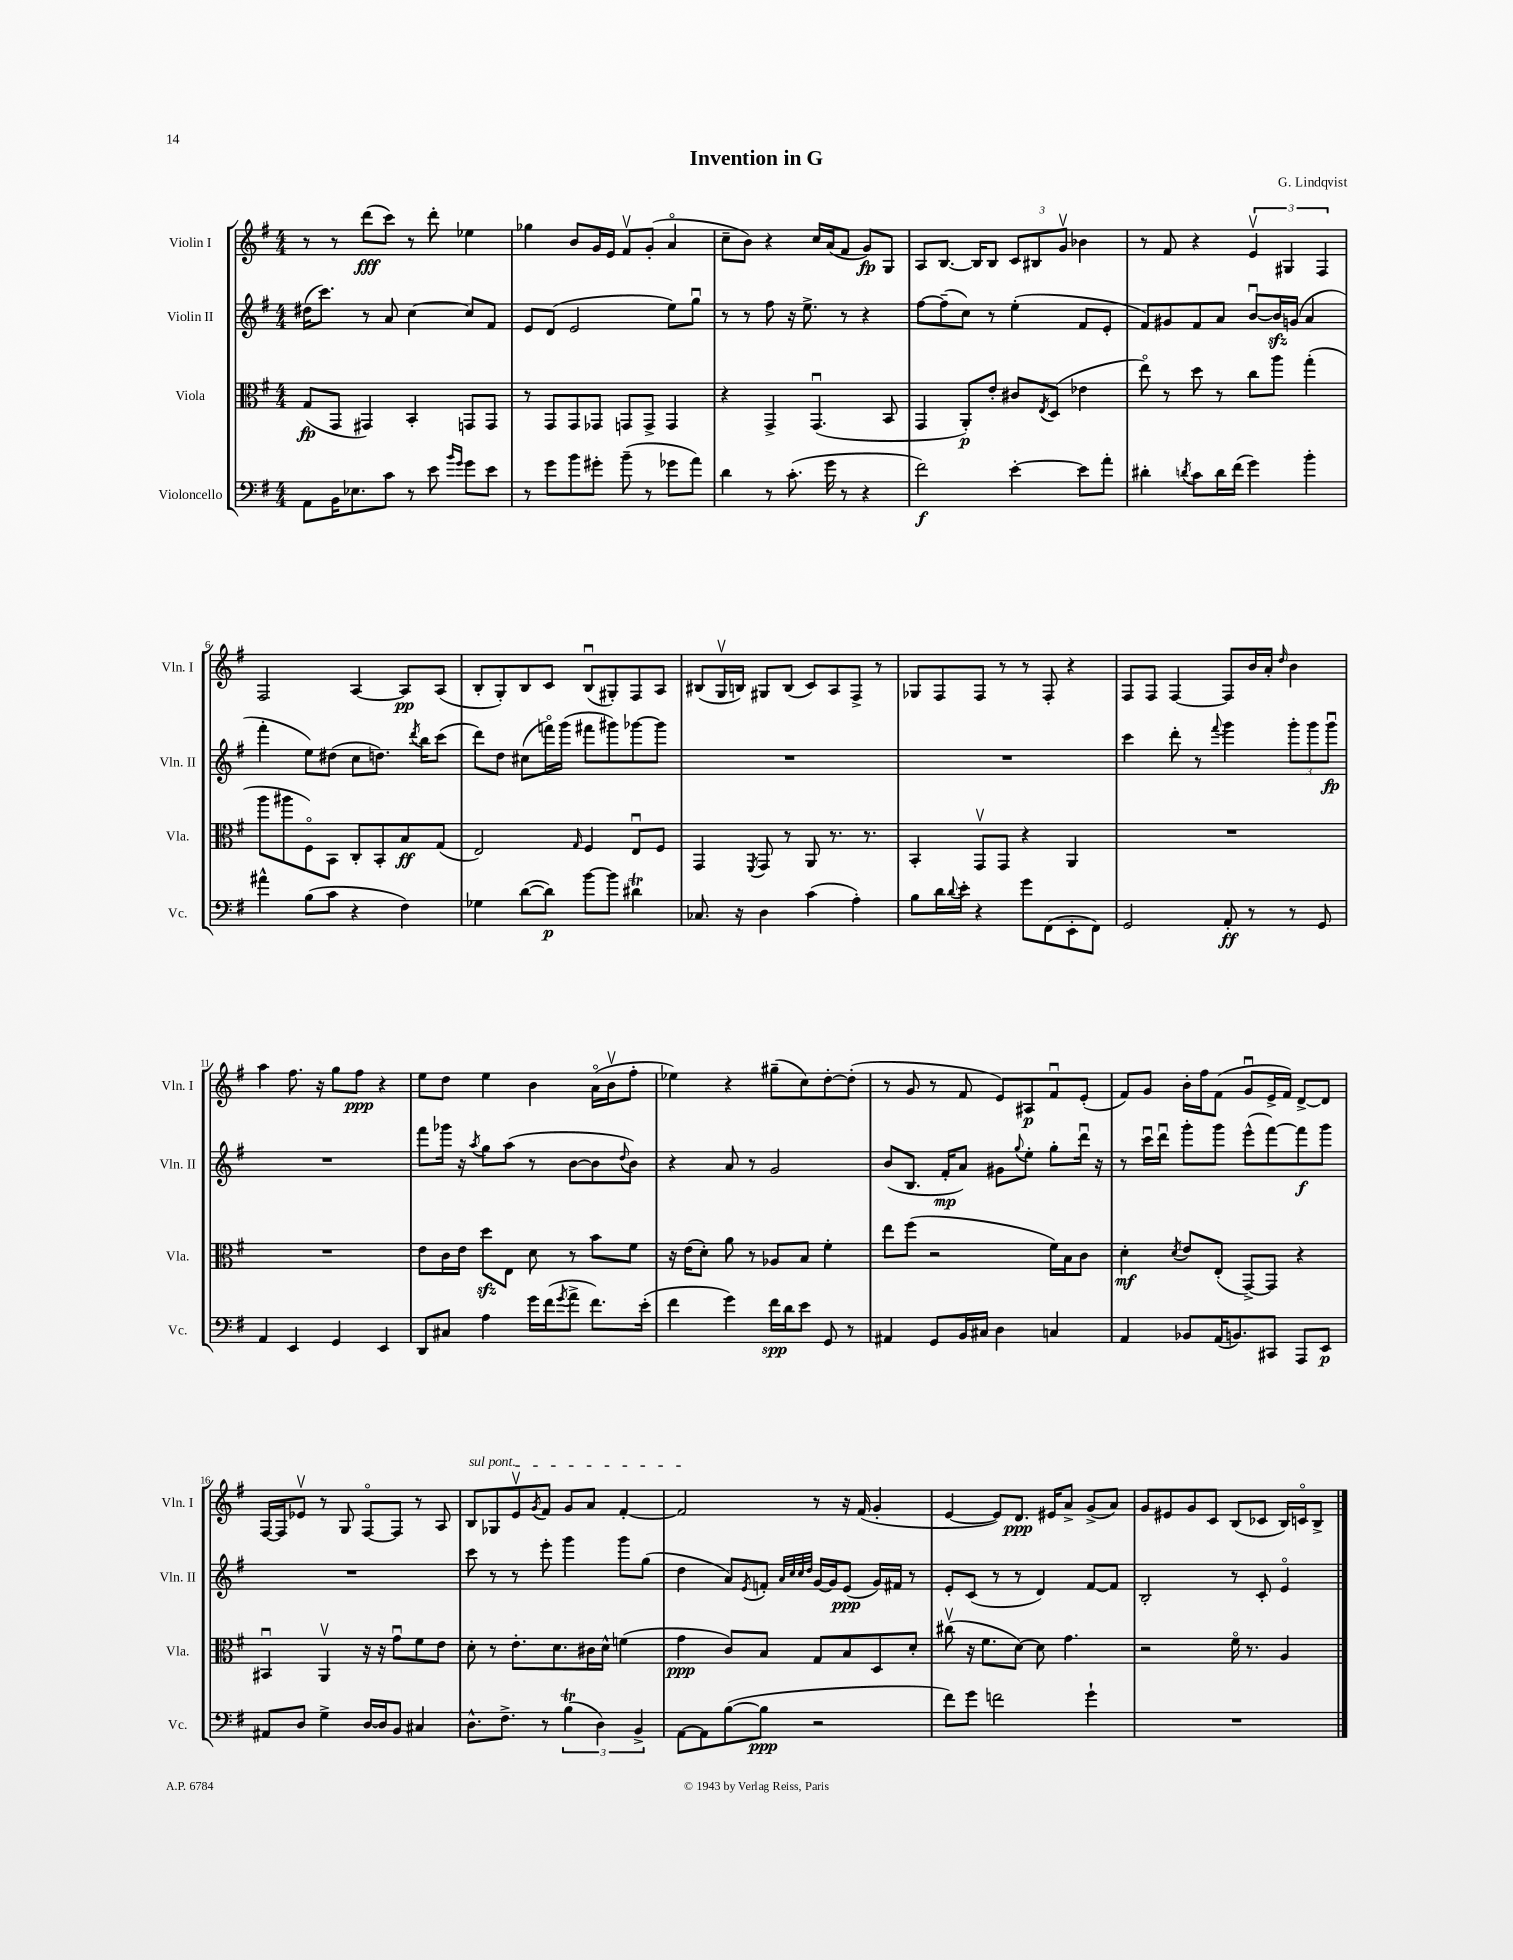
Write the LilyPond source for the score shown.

\header { title = "Invention in G" composer = "G. Lindqvist" }
<<
\new StaffGroup <<
\new Staff = "s0" \with { instrumentName = "Violin I" shortInstrumentName = "Vln. I" } {
    \clef treble \key g \major \numericTimeSignature \time 4/4
    r8 r8 d'''8\fff( c'''8) r8 d'''8-. ees''4 |
    ges''4 b'8 g'16 e'16 fis'8\upbow g'8-.( a'4\flageolet |
    c''8-- b'8) r4 c''16 a'16( fis'8 g'8\fp) g8 |
    a8 b8.~ b16 b8 \tuplet 3/2 { c'8 bis8 g'8\upbow } bes'4 |
    r8 fis'8 r4 \tuplet 3/2 { e'4\upbow gis4 fis4 } |
    fis2 a4~ a8\pp a8( |
    b8-. g8-.) b8 c'8 b8\downbow( gis8-.) fis8 a8 |
    bis8( g16\upbow b16) gis8 b8( c'8) a8 fis8-> r8 |
    ges8 fis8 fis8 r8 r8 fis8-. r4 |
    fis8 fis8 fis4~ fis8 b'16 a'16-. \grace { d''16 } b'4 |
    a''4 fis''8. r16 g''8 fis''8\ppp r4 |
    e''8 d''8 e''4 b'4 a'16\flageolet( b'16\upbow fis''8-. |
    ees''4) r4 gis''8--( c''8) d''8~-. d''8-.( |
    r8 g'8 r8 fis'8 e'8) ais8\p fis'8\downbow e'8-.( |
    fis'8) g'8 b'16-. fis''16 fis'8( g'8\downbow e'16-> fis'16) d'8~-> d'8 |
    fis16~ fis16 ees'8\upbow r8 g8 fis8~\flageolet fis8 r8 a8 |
    \once \override TextSpanner.bound-details.left.text = \markup { \italic "sul pont." } b8\startTextSpan ges8 e'8\upbow \acciaccatura { g'8 } fis'8 g'8 a'8 fis'4~-. |
    fis'2\stopTextSpan r8 r16 fis'16( g'4-. |
    e'4~ e'8) d'8.\ppp eis'16 a'8-> g'8->( a'8) |
    g'8 eis'8 g'8 c'8 b8( ces'8 b16) c'16\flageolet b8-> \bar "|." |
}
\new Staff = "s1" \with { instrumentName = "Violin II" shortInstrumentName = "Vln. II" } {
    \clef treble \key g \major \numericTimeSignature \time 4/4
    dis''16( c'''8.) r8 a'8 c''4~ c''8 fis'8 |
    e'8 d'8( e'2 e''8) g''8\downbow |
    r8 r8 fis''8 r16 e''8.-> r8 r4 |
    fis''8~ fis''8--( c''8) r8 e''4-.( fis'8 e'8-. |
    fis'8) gis'8 fis'8 a'8 b'8~\downbow b'16\sfz g'16( a'4 |
    fis'''4-. e''8) dis''8( c''8 d''8.) \acciaccatura { d'''8 } b''16 c'''8( |
    d'''8) d''8 cis''8( f'''16\flageolet) g'''16( fis'''8 gis'''8) ges'''8~ ges'''8 |
    R1 |
    R1 |
    c'''4 d'''8-. r8 \appoggiatura { fis'''8 } g'''4 \tuplet 3/2 { g'''8-. g'''8 g'''8\downbow\fp } |
    R1 |
    fis'''8 ges'''16 r16 \acciaccatura { a''8 } g''8 a''8( r8 b'8~ b'8 \appoggiatura { d''8 } b'8) |
    r4 a'8 r8 g'2 |
    b'8( b8. fis'16-.\mp a'8) gis'8 \appoggiatura { g''8 } e''8-. g''8-. d'''16\downbow r16 |
    r8 c'''16\downbow d'''16\downbow g'''8-. g'''8 e'''8-^( fis'''8~) fis'''8\f g'''8 |
    R1 |
    c'''8 r8 r8 e'''8-. g'''4 g'''8 g''8( |
    d''4 a'8) \acciaccatura { e'8 } f'8-. \grace { a'32 c''32 c''32 d''32 } g'16~ g'16 e'8\ppp( g'16) fis'16 r8 |
    e'8-. c'8( r8 r8 d'4) fis'8~ fis'8 |
    b2-. r8 c'8-. e'4\flageolet \bar "|." |
}
\new Staff = "s2" \with { instrumentName = "Viola" shortInstrumentName = "Vla." } {
    \clef alto \key g \major \numericTimeSignature \time 4/4
    g8\fp( g,8 gis,4) b,4-. g,8 g,8 |
    r8 g,8 g,8 ges,8 g,8 g,8-> g,4 |
    r4 g,4-> g,4.\downbow( b,8 |
    g,4 a,8-.\p) e'8-. cis'8 \acciaccatura { e8 } d8( ees'4 |
    e''8\flageolet) r8 d''8 r8 c''8 a''8 g''4-.( |
    a''8 ais''8 fis8\flageolet) b,8 c8-. b,8-. b8\ff g8( |
    e2) \grace { g16 } fis4 e8\downbow fis8 |
    g,4 \acciaccatura { fis,8 } g,8 r8 a,8 r8. r8. |
    b,4-. g,8\upbow g,8 r4 a,4 |
    R1 |
    R1 |
    e'8 c'16 e'16 d''8\sfz e8 d'8 r8 b'8 fis'8 |
    r16 e'16( d'8-.) a'8 r8 aes8 b8 fis'4-. |
    e''8 fis''8( r2 fis'16) b16 c'8 |
    d'4-.\mf \acciaccatura { d'8 } e'8 e8-.( g,8~->) g,8 r4 |
    bis,4\downbow a,4\upbow r16 r16 g'8\downbow fis'8 e'8 |
    d'8-. r8 e'8.-. d'8. cis'16 d'16-^ f'4( |
    g'4\ppp c'8) b8 g8 b8 d8 d'8-. |
    cis''8\upbow( r16 fis'8. d'8~) d'8 g'4. |
    r2 fis'16\flageolet r8. a4 \bar "|." |
}
\new Staff = "s3" \with { instrumentName = "Violoncello" shortInstrumentName = "Vc." } {
    \clef bass \key g \major \numericTimeSignature \time 4/4
    a,8 b,16 ees8. c'8 r8 e'8 \grace { b'16 g'16 } g'8 e'8 |
    r8 g'8 b'8 gis'8-. b'8--( r8 ges'8 a'8) |
    d'4 r8 c'8.-.( g'16 r8 r4 |
    fis'2\f) e'4~-. e'8 a'8-. |
    dis'4-. \acciaccatura { d'8 } c'8 d'16 fis'16( g'4) b'4-. |
    ais'4-^ b8( c'8 r4 fis4) |
    ges4 d'8~( d'8\p) b'8~ b'8 dis'4\trill |
    ces8. r16 d4 c'4( a4-.) |
    b8 d'16 \appoggiatura { d'8 } e'16-. r4 g'8 fis,8( e,8-. fis,8) |
    g,2 a,8-.\ff r8 r8 g,8 |
    a,4 e,4 g,4 e,4 |
    d,8 cis8 a4 g'16 fis'16( \acciaccatura { g'8 } a'8-> fis'8.) e'16-.( |
    fis'4 g'4) fis'16\spp d'16 e'8 g,8 r8 |
    ais,4 g,8 b,16 cis16 d4 c4 |
    a,4 bes,8 a,16( b,8.) cis,8 a,,8 e,8\p |
    ais,8 d8 g4-> d16~ d16 b,8 cis4 |
    d8.-^ fis8.-> r8 \tuplet 3/2 { b4\trill( d4) b,4-> } |
    a,8~ a,8 b8~( b8\ppp r2 |
    fis'8) g'8 f'2 g'4-! |
    R1 \bar "|." |
}
>>
>>
